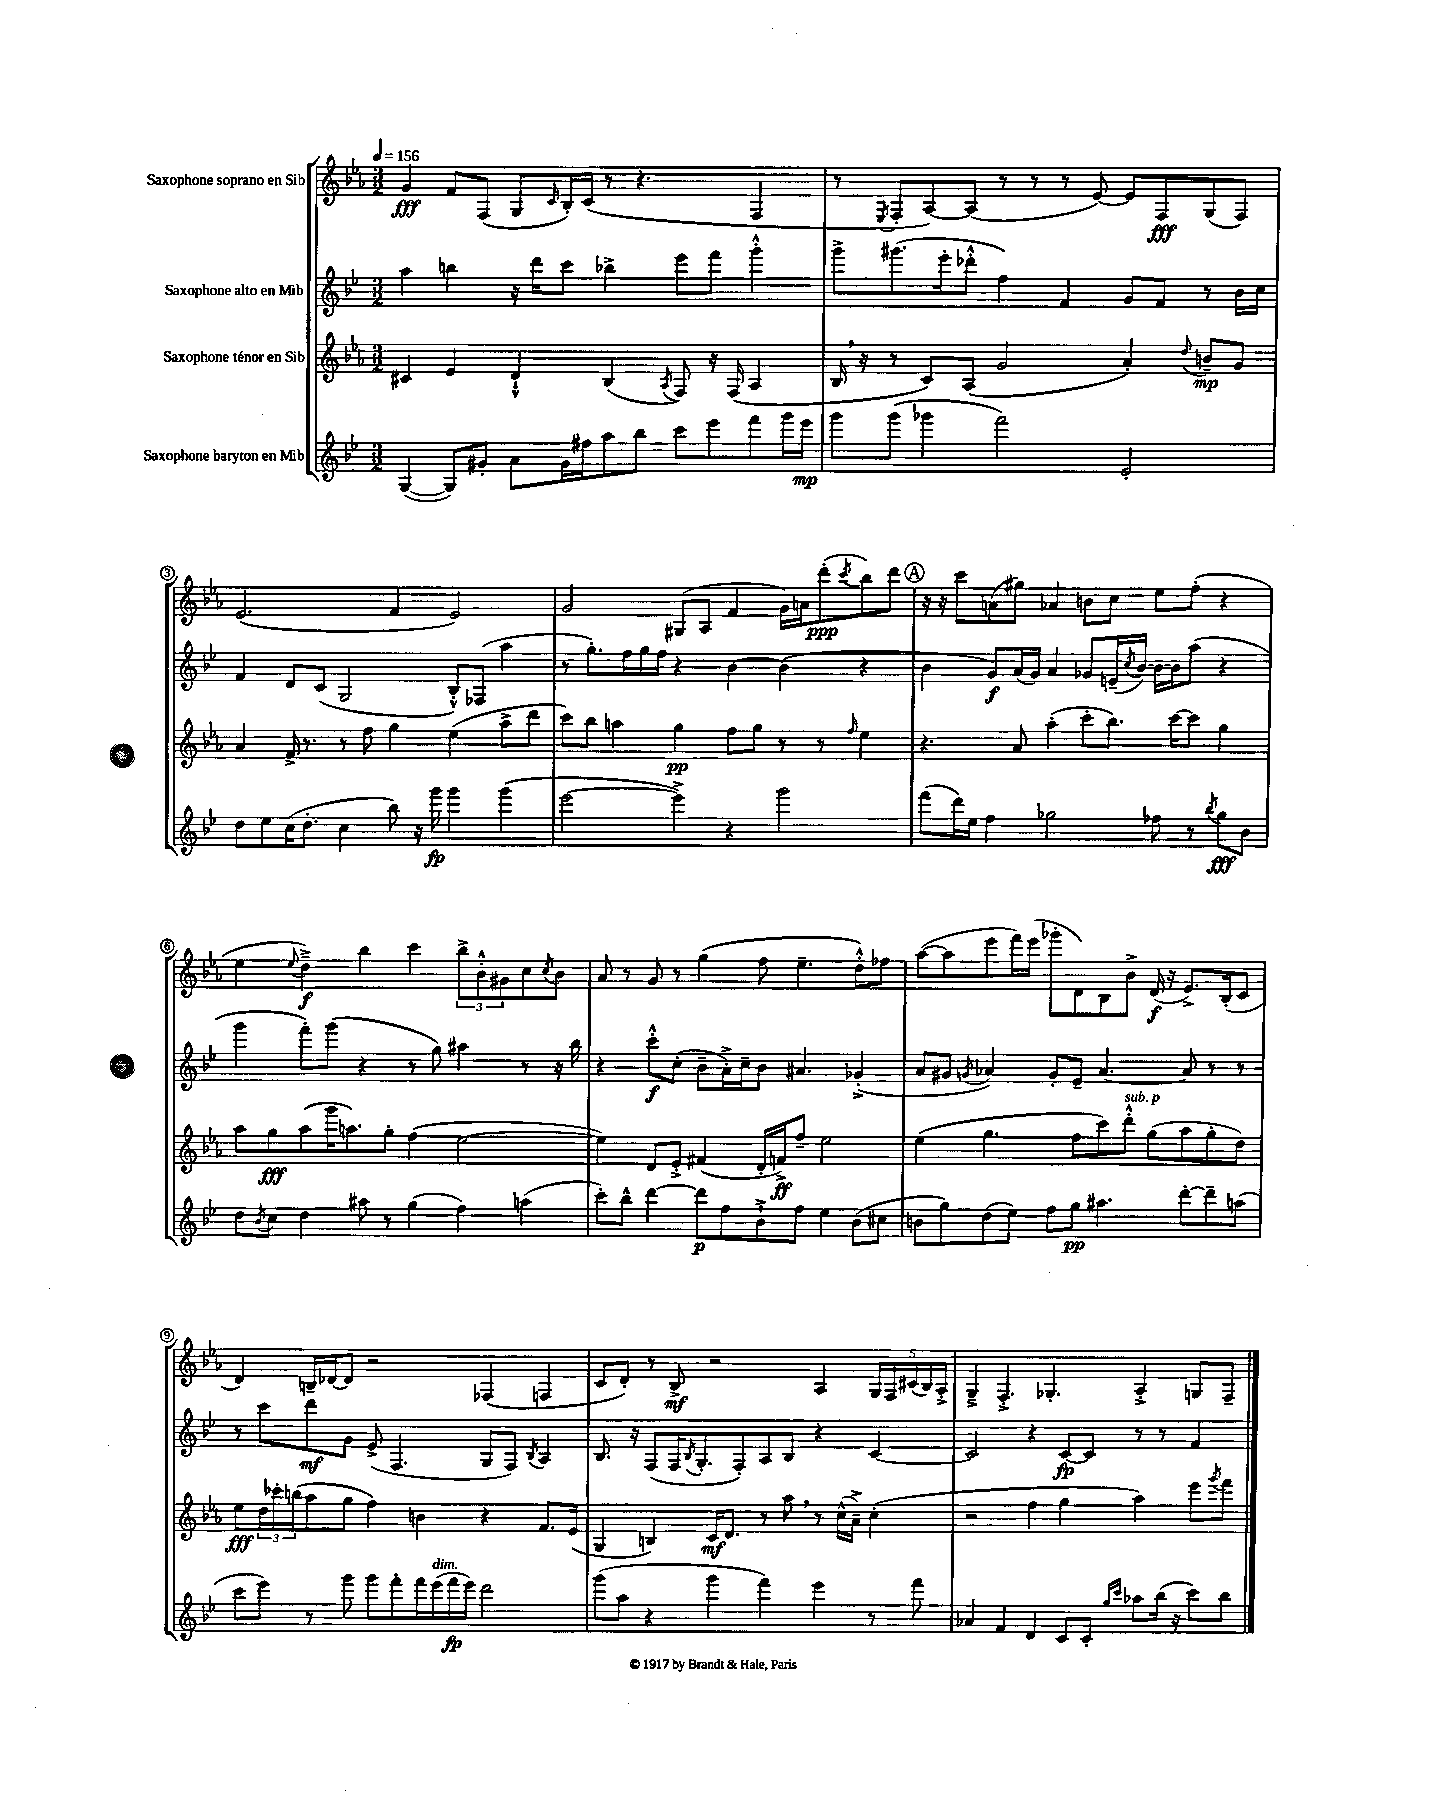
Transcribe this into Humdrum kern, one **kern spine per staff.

**kern	**kern	**kern	**kern
*staff4	*staff3	*staff2	*staff1
*clefG2	*clefG2	*clefG2	*clefG2
*k[b-e-]	*k[b-e-a-]	*k[b-e-]	*k[b-e-a-]
*M3/2	*M3/2	*M3/2	*M3/2
*MM156	*MM156	*MM156	*MM156
([4G/	4c#/	4aa\	4g/
8G/]L)	4e-/	4bb\	8f/L
8g#'/J	.	.	(8F/J
8a\L	4d`^^/	16r	8G/L
.	.	16ddd\LK	.
.	.	.	16qqc/
16g#\L	.	8ccc\J	16B-'/L)
16ff#\J	.	.	(16c/JJ
8aa\	(4B-/	4bb-^\	8r
8bb-\J	.	.	4.r
.	8qA-/	.	.
8ccc\L	8F/)	8eee-\L	.
8eee-\	16r	8fff\J	.
.	(16F/	.	.
8fff\	4A-/	4ggg'^^\	4F/
16ggg\L	.	.	.
16eee-\JJ	.	.	.
=	=	=	=
8ggg\L	16B-/	8ggg^\L	8r
.	16r	.	.
.	.	.	8qE-/
(8ggg\J	8r	(8.ggg#\	8F'/L
4ggg-\	8c/L)	.	[8A-/)
.	.	16eee-'\k	.
.	(8A-/J	8ddd-'^^\J	(8A-/]J
2fff\)	2g/	4ff\)	8r
.	.	.	8r
.	.	4f/	8r
.	.	.	[8e-/)
2e-'/	4a-'/)	8g/L	8e-/]L
.	.	8f/J	8F/
.	8qqdd/	.	.
.	8b~/L	8r	(8G/
.	8g/J	16b-\LL	8F/J)
.	.	16cc\JJ	.
=	=	=	=
8dd\L	4a-/	4f/	(2.e-/
8ee-\	.	.	.
(16cc\K	16f^/	8d/L	.
8.dd'\J	8.r	.	.
.	.	(8c/J	.
4cc\	8r	2G/	.
.	8ff\	.	.
8bb-\)	4gg\	.	4f/
16r	.	.	.
16ggg\	.	.	.
4ggg\	(4ee-\	8B-'^^/L)	2e-/)
.	.	(8F-/J	.
(4ggg\	8aa-^\L	4aa\	.
.	8ddd\J	.	.
=	=	=	=
[2eee-\	8ccc\L)	8r	2g/
.	8bb-\J	8.gg'\L)	.
.	4aa\	.	.
.	.	16ff\L	.
.	.	16gg\	.
.	.	16ff\JJ	.
4eee-^\])	4gg\	4r	(8G#/L
.	.	.	8A-/J
4r	8ff\L	[4b-\	4f/
.	8gg\J	.	.
2ggg\	8r	(4b-\]	16g\LL)
.	.	.	16a\J
.	8r	.	(8ddd'\
.	16qqff/	.	8qccc/
.	4ee-\	4r	8bb-\)
.	.	.	8ddd\J
=	=	=	=
(8fff\L	4.r	4b-\	16r
.	.	.	16r
16ddd\L)	.	.	8ccc\L
16ee-\JJ	.	.	.
4ff\	.	8g/L)	(8a\
.	8a-/	(16a/L	8gg#\J)
.	.	16g/JJ)	.
2gg-\	(4aa-'\	4a/	4a-/
.	8ccc'\L	8g-/L	8b\L
.	8.bb-\J)	(16e~/L	8cc\J
.	.	8qcc/	.
.	.	[16b-/JJ)	.
8ff-\	.	16b-\_LL	8ee-\L
.	[16ccc\LK	16b-\]J	.
8r	8ccc\]J	(8aa\J	(8ff'\J
8qbb-/	.	.	.
8gg-\L	4gg\	4r	4r
8b-\J	.	.	.
=	=	=	=
8dd\L	8aa-\L	4ggg\	4ee-\
8qb-/	.	.	.
8cc\J	8gg\	.	.
.	.	.	8qqee-/
4dd\	(8aa-\	8fff'\L)	4dd~^\)
.	16ggg\K	(8ggg\J	.
.	8.aa\)	.	.
8aa#\	.	4r	4bb-\
8r	8gg'\J	.	.
(4gg\	(4ff\	8r	4ccc\
.	.	8gg\)	.
4ff\)	[2ee-\	4aa#\	12bb-^\L
.	.	.	12b-'^^\
.	.	.	12g#\
(4aa\	.	8r	8cc\
.	.	.	8qcc/
.	.	16r	8b-\J
.	.	16bb-\	.
=	=	=	=
8ccc'\L)	4ee-\])	4r	8a-/
8bb-^^\J	.	.	8r
[4ddd\	8d/L	8ccc'^^\L	8g/
.	8e-'^/J	(8cc'\J	8r
8ddd\]L	(4f#/	8b-~\L	(4gg\
8ff\	.	16a'^\L)	.
.	.	16cc~\J	.
8b-`^\	16d'/LL	8b-\J	8ff\
.	16f^/J)	.	.
8ff\J	8ff~/J	4.a#/	4.ee-~\
4ee-\	2ee-\	.	.
(8b-\L	.	(4g-'^/	8dd'^^\L)
8cc#\J	.	.	8ff-\J
=	=	=	=
8b\L	(4ee-\	8a/L	([8aa-\L
8gg\)	.	8g#/J	8aa-\]
.	.	8qg/	.
(8dd\	4.gg\	4a-/)	8eee-\
8ee-\J)	.	.	16fff\L)
.	.	.	(16eee-\JJ
8ff\L	.	8g'/L	8ggg-'\L
8gg\J	8ff\L	8e-~/J	8d\)
4.aa#\	8ccc\)	[4.a-/	8B-\
.	8ddd'^^\J	.	8b-^\J
.	(8gg\L	.	(16d/
.	.	.	16r
[8ddd'\L	8aa-\	8a-/]	8.e-^/L)
8ddd~\]	8gg'\	8r	.
.	.	.	(16B-'/k
(8aa\J	8dd\J)	8r	8c/J
=	=	=	=
8ccc\L	8ee-\L	8r	4d/)
8eee-\J)	24dd\L	8ccc\L	.
.	24ccc-'\	.	.
.	(24bb\J	.	.
8r	8aa-\	8ddd\	16B~/LL
.	.	.	[16d-/J
8ggg\	8gg\J	8g\J	8d-/]J
8ggg\L	4ff\)	(8e-^/	2r
8fff'\	.	4.F/	.
16fff\L	4b\	.	.
(16eee-\	.	.	.
16fff\	.	.	.
16eee-\JJ)	.	.	.
2ddd\	4r	8G/L	(4F-/
.	.	8F/J)	.
.	.	8qB-/	.
.	8.f/L	4A/	4F/
.	(16e-/Jk	.	.
=	=	=	=
(8ggg\L	4G/	8.B-/	8c/L
8aa\J	.	.	8d'/J)
.	.	16r	.
4r	4B/)	(8F/L	8r
.	.	16F/K	8B-^/
.	.	8qB-/	.
.	.	8.G'/	.
4ggg\	16c/LK	.	2r
.	8.d/J	.	.
.	.	8F'/)	.
4fff\)	8r	8A/	.
.	8aa-\	8B-/J	.
4eee-\	8r	4r	4A-/
.	(16cc^^\LL	.	.
.	16a-~^\JJ)	.	.
8r	(4cc'\	[4c/	20G/LL
.	.	.	20F/
.	.	.	(20c#/
8fff\	.	.	.
.	.	.	20B-/)
.	.	.	20A-'^/JJ
=	=	=	=
4a-/	2r	2c/]	4G~^/
4f/	.	.	4.F'^/
4d/	4ff\	4r	.
.	.	.	4.G-'/
8c/L	4gg\	[8c/L	.
8c'/J	.	8c/]J	.
16qqgg/LL	.	.	.
16qqccc/JJ	.	.	.
8aa-\L	4aa-\)	8r	4A-'^/
(16bb-\Jk	.	8r	.
16r	.	.	.
8ccc\L)	8eee-\L	4f/	8G/L
.	8qggg/	.	.
8bb-\J	8fff\J	.	8F~/J
==	==	==	==
*-	*-	*-	*-
